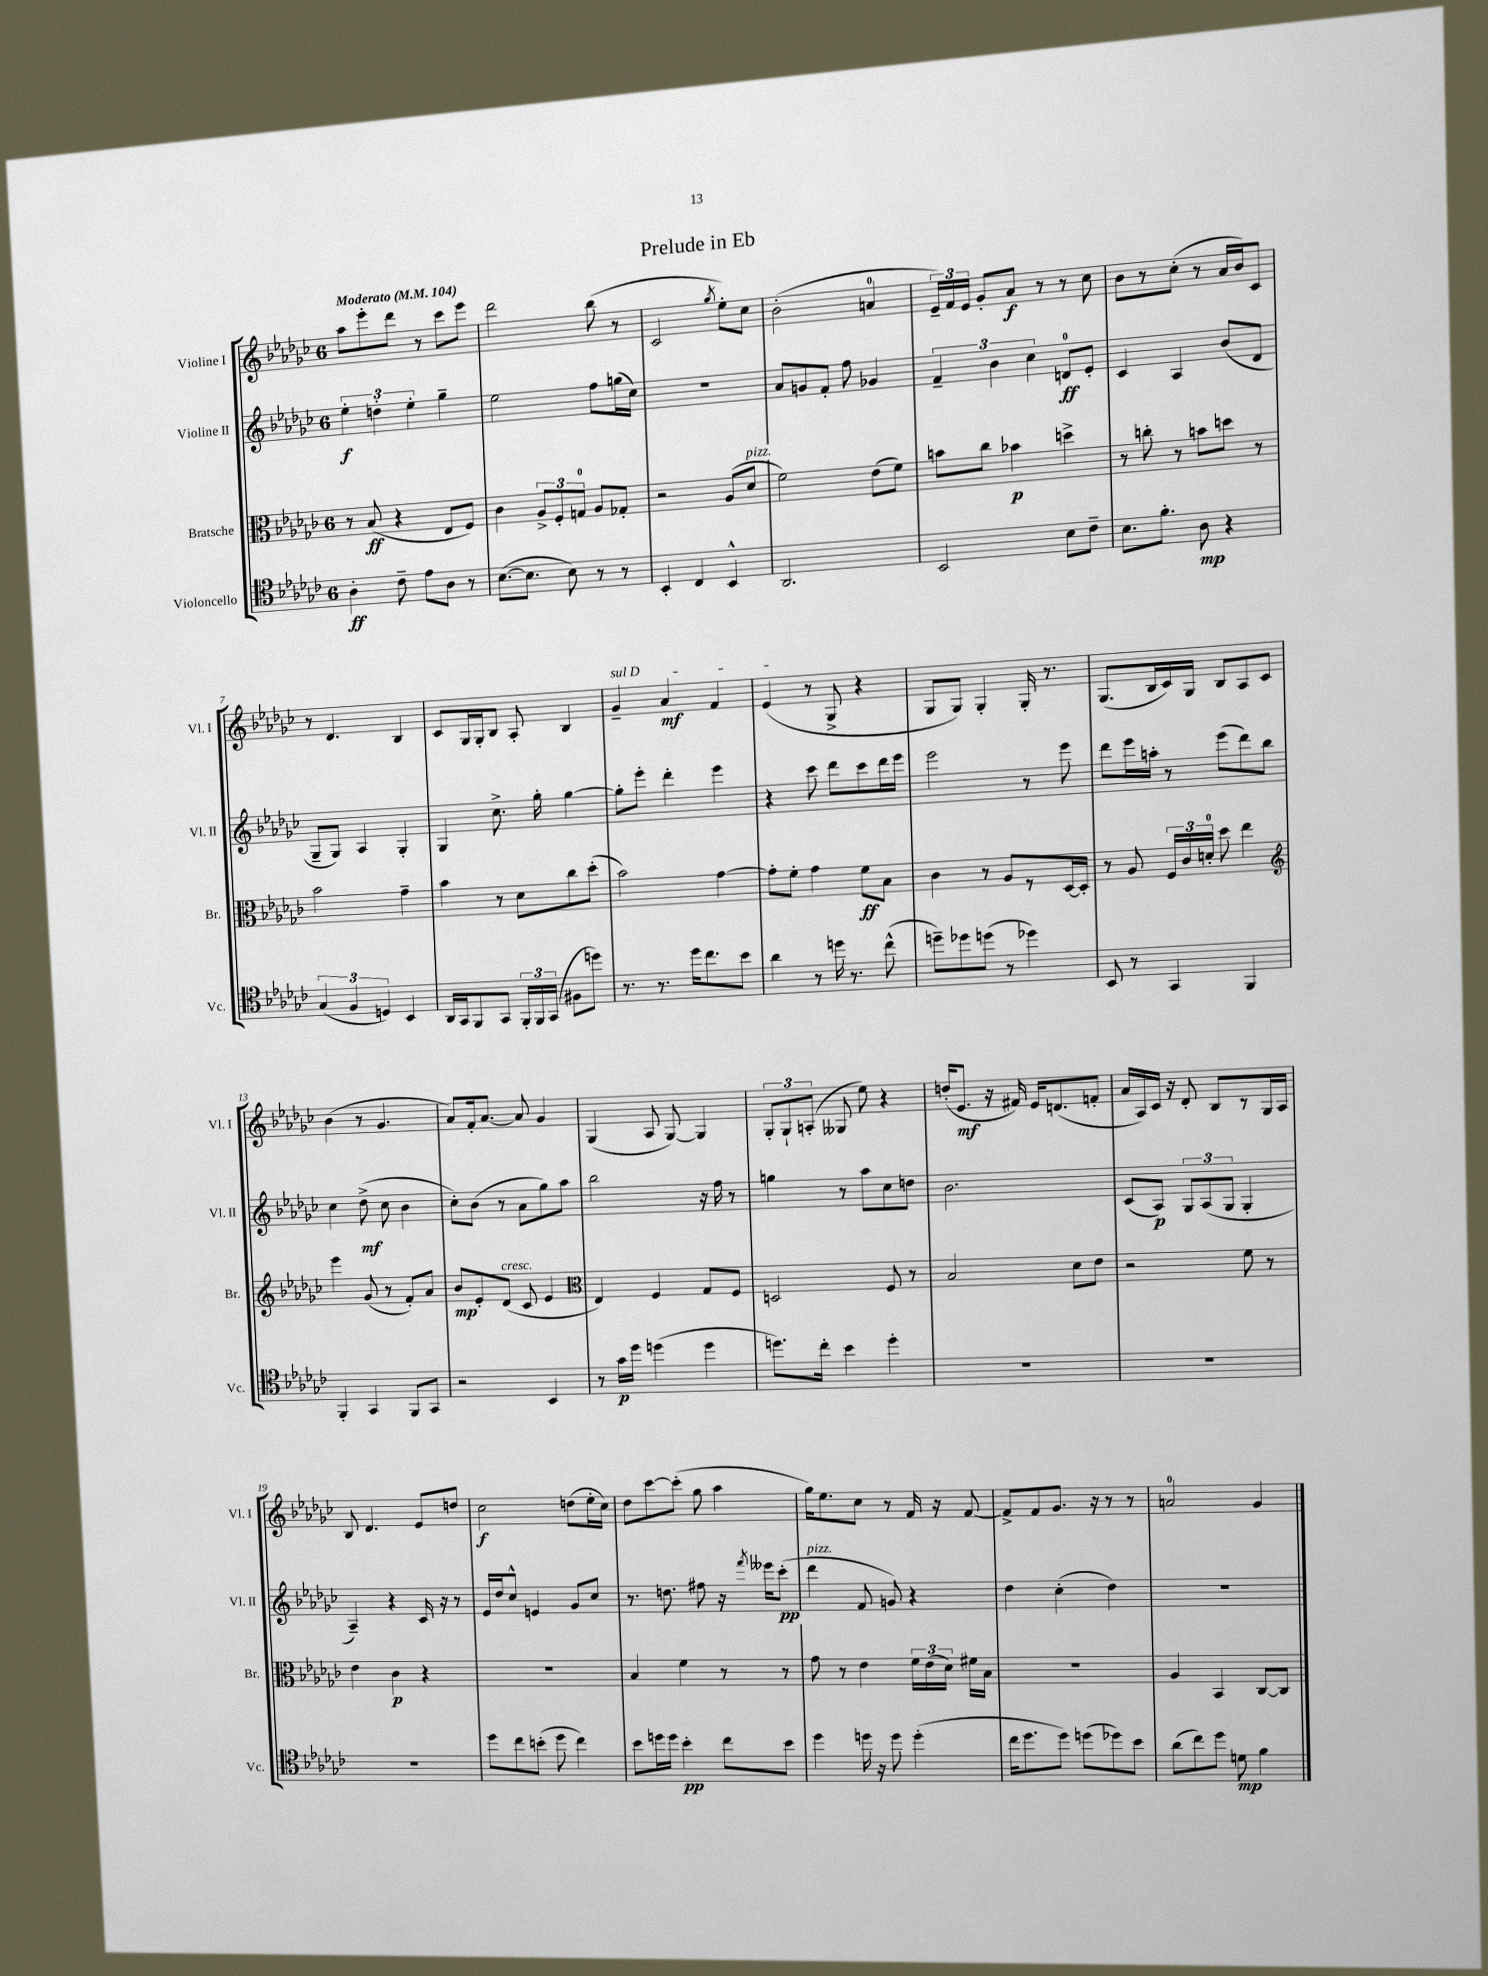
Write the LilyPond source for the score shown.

\header { title = "Prelude in Eb" }
<<
\new StaffGroup <<
\new Staff = "s0" \with { instrumentName = "Violine I" shortInstrumentName = "Vl. I" } {
    \clef treble \key ges \major \once \override Staff.TimeSignature.style = #'single-digit \time 6/8 \tempo "Moderato" 4 = 104
    \autoBeamOff aes''8[ ees'''8-. des'''8] r8 ces'''8[ ees'''8] |
    des'''2 bes''8( r8 |
    ces'2 \acciaccatura { ges''8 } ees''8[-.) ces''8] |
    bes'2-.( a'4-0 |
    \tuplet 3/2 { ees'16[--) f'16 ees'16] } ges'8[-. aes'8]\f r8 r8 ces''8 |
    bes'8[ r8 ces''8]-.( r8 aes'16[ bes'16) ces'8] |
    r8 des'4. bes4 |
    ces'8[ ges16 ges16-. bes8] aes8-. bes4 |
    \once \override TextSpanner.bound-details.left.text = \markup { \italic "sul D" } ges'4--\startTextSpan aes'4\mf f'4 |
    ees'4\stopTextSpan( r8 ges8-> r4 |
    ges8[ ges8]) ges4-. ges16-. r8. |
    ges8.[( bes16 ces'16) ges16] bes8[ aes8 ces'8] |
    bes'4( r8 ges'4. |
    aes'8[) f'16-. aes'8.]~ aes'8 ges'4 |
    ges4( aes8 ges8~) ges4 |
    \tuplet 3/2 { ges8[-. ges8-! a8]-.( } geses8 ees''8) r4 |
    d''16[-.( ees'8.]\mf r16 fis'16) ees'16[ d'8.( f'8]-. |
    aes'16[ aes16) ces'16] r16 des'8-. bes8[ r8 ges16 aes16] |
    bes8 des'4. ees'8[ d''8] |
    ces''2\f d''8[( ees''16-. ces''16]) |
    des''8[ ces'''8~ ces'''8]-.( ges''8 aes''4 |
    ges''16[) ees''8. ces''8] r8 f'16 r16 f'8~ |
    f'8[-> f'8 ges'8.] r16 r8 r8 |
    a'2-0 ges'4 \bar "|." |
}
\new Staff = "s1" \with { instrumentName = "Violine II" shortInstrumentName = "Vl. II" } {
    \clef treble \key ges \major \once \override Staff.TimeSignature.style = #'single-digit \time 6/8
    \autoBeamOff \tuplet 3/2 { ees''4-.\f d''4-. ees''4-. } ges''4-- |
    ees''2 f''8[ g''16( ces''16]) |
    R2. |
    aes'8[ g'8 f'8]-. f''8 ges'4 |
    \tuplet 3/2 { f'4-- bes'4 ces''4 } d'8[-0\ff ees'8]-. |
    ces'4 aes4 bes'8[( des'8] |
    ges8[-- ges8]) aes4 ges4-. |
    ges4 ces''8.-> ges''16-. ges''4~ |
    ges''8[-. ees'''8]-. des'''4-. ees'''4 |
    r4 ces'''8 des'''8[ ces'''8 des'''16 ees'''16] |
    ees'''2 r8 ees'''8 |
    des'''8[ ees'''16 a''16]-. r8 ees'''8[( des'''8) bes''8] |
    ces''4 des''8->\mf( ces''8 bes'4 |
    ces''8[-.) bes'8]( r8 aes'8[ ges''8) aes''8] |
    bes''2 r16 f''16 r8 |
    g''4 r8 aes''8[ ces''8 d''8] |
    bes'2. |
    ces'8[( aes8]\p) \tuplet 3/2 { ges8[ aes8( ges8] } ges4-. |
    aes4--) r4 ces'16 r16 r8 |
    ees'16[ des''16 ces''8]-^ e'4 ges'8[ ces''8] |
    r8. d''8. fis''8 r16 \acciaccatura { f'''8 } eeses'''16[ ces'''8]-.\pp( |
    des'''4^\markup { \italic "pizz." } f'8 g'8) r4 |
    des''4 ces''4-.( des''4) |
    R2. \bar "|." |
}
\new Staff = "s2" \with { instrumentName = "Bratsche" shortInstrumentName = "Br." } {
    \clef alto \key ges \major \once \override Staff.TimeSignature.style = #'single-digit \time 6/8
    \autoBeamOff r8 bes8\ff( r4 ees8[ f8]) |
    ces'4 \tuplet 3/2 { aes8[-> f8-. g8]-0 } aes8[ ges8]-. |
    r2 aes8[( des'8]^\markup { \italic "pizz." } |
    f'2) ees'8[( f'8]) |
    b'8[ ces''8] bes'4\p d''4-> |
    r8 c''8-. r8 b'8[ d''8] r8 |
    bes'2 ges'4-- |
    bes'4 r8 des'8[ ces''8 des''8]-.( |
    bes'2) ges'4~ |
    ges'8[-. f'8]-. ges'4 f'8[\ff bes8] |
    ces'4 r8 aes8[ r8 des16~ des16]-. |
    r8 aes8 \tuplet 3/2 { f16[ ces'16 d'16]-0-. } des''8 ees''4 |
    \clef treble ees'''4 ges'8( r8 f'8[-.) aes'8] |
    bes'8[\mp ees'8-. des'8]^\markup { \italic "cresc." }( ces'8 ees'4 |
    \clef alto ees4) f4 ges8[ f8] |
    d2 f8 r8 |
    bes2 des'8[ ees'8] |
    r2 f'8 r8 |
    ees'4 ces'4\p r4 |
    R2. |
    bes4 f'4 r8 r8 |
    ges'8 r8 ees'4 \tuplet 3/2 { f'16[ ees'16( des'16]) } fis'16[ bes16] |
    R2. |
    aes4 bes,4 ces8[~ ces8] \bar "|." |
}
\new Staff = "s3" \with { instrumentName = "Violoncello" shortInstrumentName = "Vc." } {
    \clef tenor \key ges \major \once \override Staff.TimeSignature.style = #'single-digit \time 6/8
    \autoBeamOff aes4-.\ff ces'8-- ees'8[ aes8] r8 |
    bes8.[~( bes8.] bes8) r8 r8 |
    bes,4-. ces4 bes,4-^ |
    aes,2. |
    bes,2 bes8[ ces'8]-- |
    bes8.[ f'8.]-. aes8\mp r4 |
    \tuplet 3/2 { ges4( f4 d4) } bes,4 |
    aes,16[ ges,16 f,8 ges,8] \tuplet 3/2 { f,16[-. f,16 ges,16]( } fis8[ d''8]) |
    r8. r8. des''16[ ces''8. bes'8] |
    aes'4 r8 d''16 r8. ces''8-^( |
    d''8[--) des''8 d''8]( r8 des''4) |
    bes,8 r8 ges,4 f,4 |
    f,4-. ges,4 f,8[ ges,8] |
    r2 bes,4 |
    r8 ges'16[\p des''16] d''4( d''4 |
    d''8.[) ces''16]-. bes'4 d''4-. |
    R2. |
    R2. |
    R2. |
    des''8[ ces''8 b'8]-.( des''8 ces''4) |
    bes'8[ d''16 d''16] bes'4-.\pp ces''8[ bes'8] |
    des''4 d''16 r16 d''8 d''4-.( |
    ces''16[ des''8. des''8]) d''8[( des''8) bes'8] |
    aes'8[( ces''8) des''8] d'8\mp f'4 \bar "|." |
}
>>
>>
